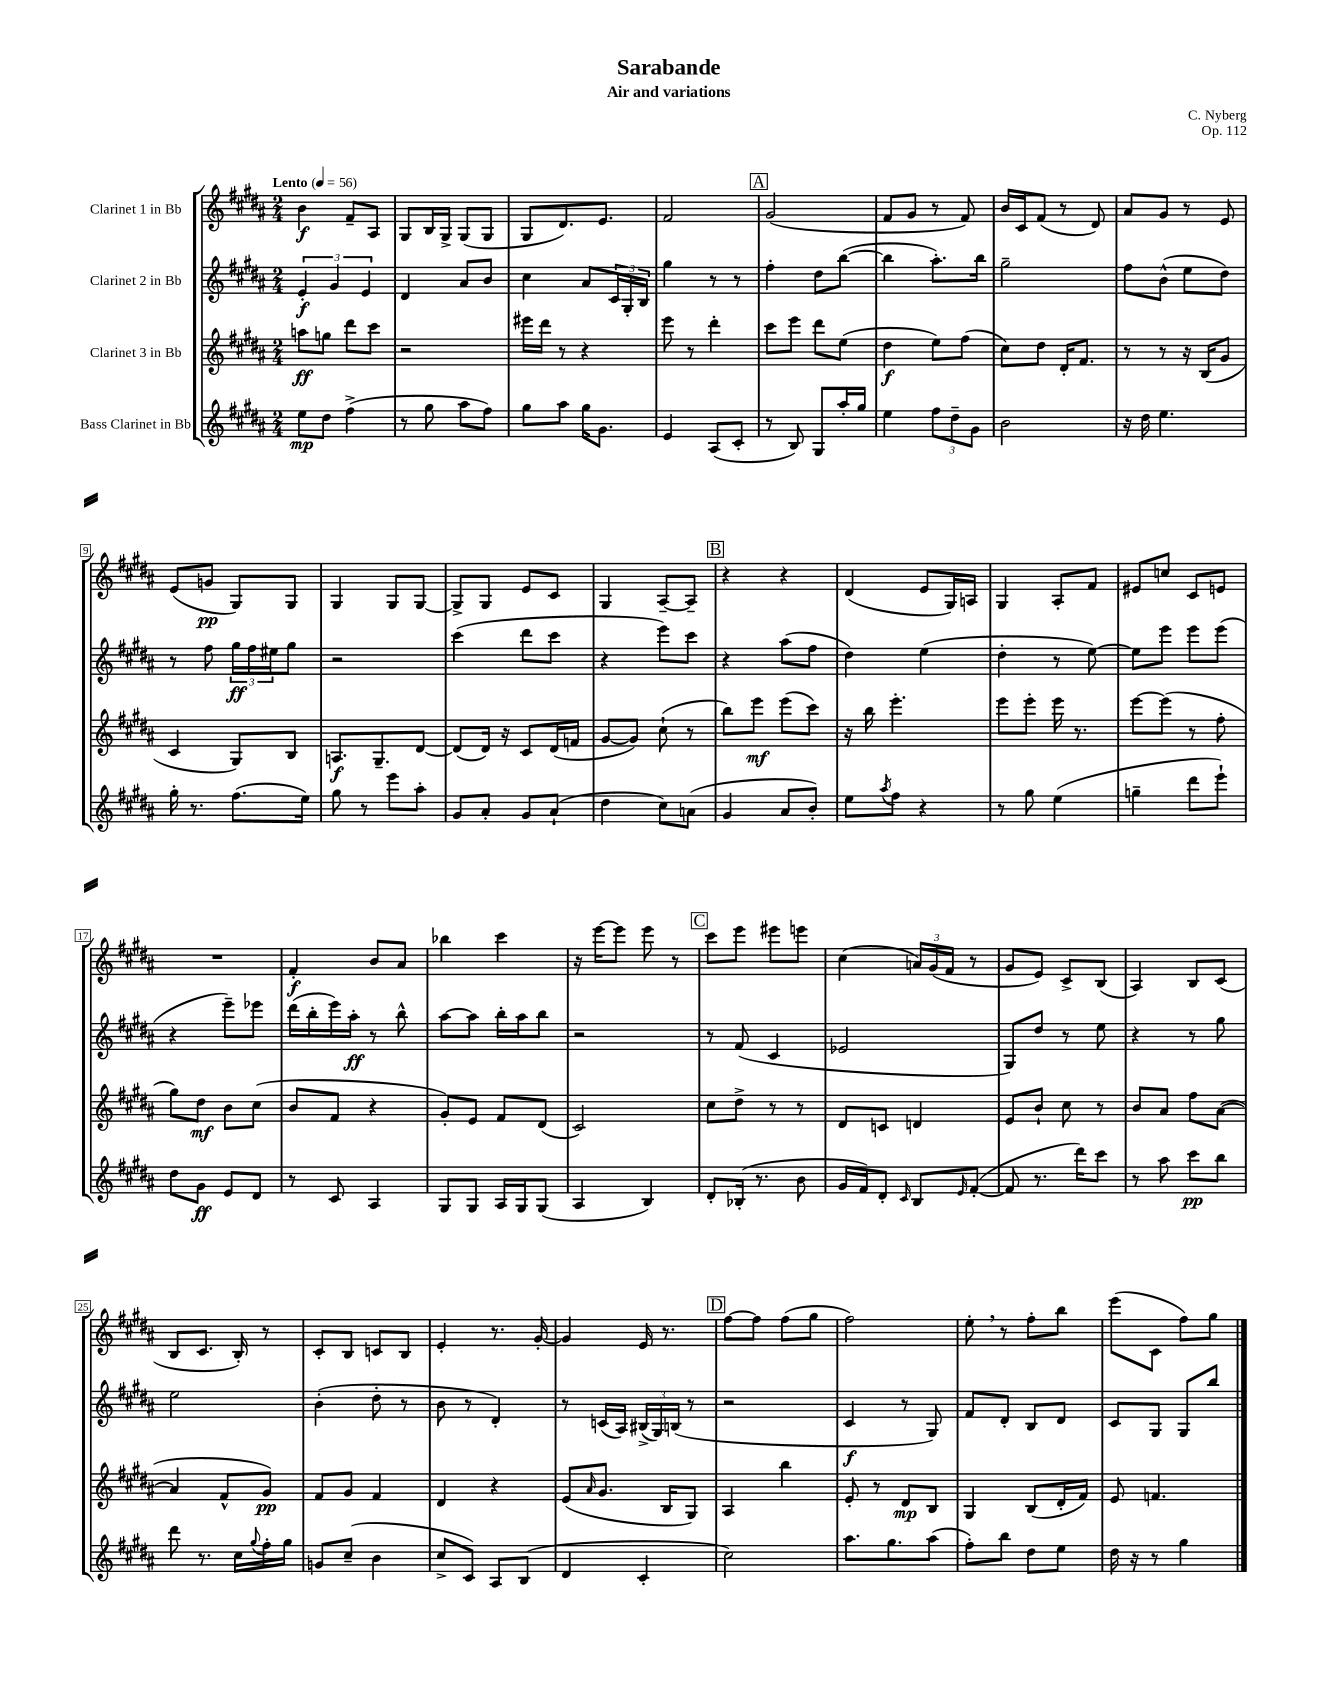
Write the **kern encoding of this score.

**kern	**dynam	**kern	**dynam	**kern	**dynam	**kern	**dynam
*part4	*part4	*part3	*part3	*part2	*part2	*part1	*part1
*staff4	*staff4	*staff3	*staff3	*staff2	*staff2	*staff1	*staff1
*I"Bass Clarinet in Bb	*	*I"Clarinet 3 in Bb	*	*I"Clarinet 2 in Bb	*	*I"Clarinet 1 in Bb	*
*clefG2	*	*clefG2	*	*clefG2	*	*clefG2	*
*k[f#c#g#d#a#]	*	*k[f#c#g#d#a#]	*	*k[f#c#g#d#a#]	*	*k[f#c#g#d#a#]	*
*M2/4	*	*M2/4	*	*M2/4	*	*M2/4	*
*MM56	*	*MM56	*	*MM56	*	*MM56	*
=1	=1	=1	=1	=1	=1	=1	=1
!	!	!	!	!	!	!LO:TX:a:B:t=Lento	!
8ee\L	mp	8aan\L	ff	6e'/	f	4b\	f
8dd#\J	.	8ggn\J	.	.	.	.	.
.	.	.	.	6g#/	.	.	.
(4ff#^\	.	8ddd#\L	.	.	.	8f#~/L	.
.	.	.	.	6e/	.	.	.
.	.	8ccc#\J	.	.	.	8A#/J	.
=2	=2	=2	=2	=2	=2	=2	=2
8r	.	2r	.	4d#/	.	8G#/L	.
8gg#\	.	.	.	.	.	16B/L	.
.	.	.	.	.	.	16G#^/JJ	.
8aa#\L	.	.	.	8a#/L	.	(8G#/L	.
8ff#\J)	.	.	.	8b/J	.	8G#/J	.
=3	=3	=3	=3	=3	=3	=3	=3
8gg#\L	.	16eee#X\LL	.	4cc#\	.	8G#/L	.
.	.	16ddd#\JJ	.	.	.	.	.
8aa#\J	.	8r	.	.	.	8.d#/)	.
16gg#\KL	.	4r	.	8a#/L	.	.	.
8.g#\J	.	.	.	.	.	8.e/J	.
.	.	.	.	24c#/L	.	.	.
.	.	.	.	24G#'/	.	.	.
.	.	.	.	24B/JJ	.	.	.
=4	=4	=4	=4	=4	=4	=4	=4
4e/	.	8eee\	.	4gg#\	.	2f#/	.
.	.	8r	.	.	.	.	.
(8A#/L	.	4ddd#'\	.	8r	.	.	.
8c#'/J	.	.	.	8r	.	.	.
!!LO:REH:place=s1:t=A
=5	=5	=5	=5	=5	=5	=5	=5
8r	.	8ccc#\L	.	4ff#'\	.	(2g#/	.
8B/)	.	8eee\J	.	.	.	.	.
8G#/L	.	8ddd#\L	.	8dd#\L	.	.	.
16aa#'/L	.	(8ee\J	.	([8bb\J	.	.	.
16gg#/JJ	.	.	.	.	.	.	.
=6	=6	=6	=6	=6	=6	=6	=6
4ee\	.	4dd#\	f	4bb\]	.	8f#/L	.
.	.	.	.	.	.	8g#/J	.
12ff#\L	.	8ee\L)	.	8.aa#'\L)	.	8r	.
12dd#~\	.	.	.	.	.	.	.
.	.	(8ff#\J	.	.	.	8f#/)	.
12g#\J	.	.	.	.	.	.	.
.	.	.	.	16bb\Jk	.	.	.
=7	=7	=7	=7	=7	=7	=7	=7
2b\	.	8cc#\L)	.	2gg#~\	.	16b/LL	.
.	.	.	.	.	.	16c#/J	.
.	.	8dd#\J	.	.	.	(8f#/J	.
.	.	16d#'/KL	.	.	.	8r	.
.	.	8.f#/J	.	.	.	.	.
.	.	.	.	.	.	8d#/)	.
=8	=8	=8	=8	=8	=8	=8	=8
16r	.	8r	.	8ff#\L	.	8a#/L	.
16dd#\	.	.	.	.	.	.	.
4.ee\	.	8r	.	(8b^^\J	.	8g#/J	.
.	.	16r	.	8ee\L	.	8r	.
.	.	(16B/KL	.	.	.	.	.
.	.	8g#/J	.	8dd#\J)	.	8e/	.
!!LO:LB:g=z
=9	=9	=9	=9	=9	=9	=9	=9
16gg#'\	.	4c#/	.	8r	.	(8e/L	.
8.r	.	.	.	.	.	.	.
.	.	.	.	8ff#\	.	8gn/J	pp
(8.ff#\L	.	8G#/L)	.	24gg#\LL	ff	8G#/L)	.
.	.	.	.	24ff#\	.	.	.
.	.	.	.	24ee#X\J	.	.	.
.	.	8B/J	.	8gg#\J	.	8G#/J	.
16ee\Jk)	.	.	.	.	.	.	.
=10	=10	=10	=10	=10	=10	=10	=10
8gg#\	.	8.An/L	f	2r	.	4G#/	.
8r	.	.	.	.	.	.	.
.	.	8.G#~/	.	.	.	.	.
8eee\L	.	.	.	.	.	8G#/L	.
8aa#'\J	.	[8d#/J	.	.	.	[8G#/J	.
=11	=11	=11	=11	=11	=11	=11	=11
8g#/L	.	(8d#/L]	.	(4ccc#\	.	8G#^/L]	.
8a#'/J	.	16d#/Jk)	.	.	.	8G#/J	.
.	.	16r	.	.	.	.	.
8g#/L	.	8c#/L	.	8ddd#\L	.	8e/L	.
(8a#`/J	.	(16d#/L	.	8ccc#\J	.	8c#/J	.
.	.	16fn/JJ	.	.	.	.	.
=12	=12	=12	=12	=12	=12	=12	=12
4dd#\	.	[8g#/L	.	4r	.	4G#/	.
.	.	8g#/J])	.	.	.	.	.
8cc#\L)	.	(8cc#`\	.	8eee\L)	.	[8A#~/L	.
(8an\J	.	8r	.	8ccc#\J	.	8A#~/J]	.
!!LO:REH:place=s1:t=B
=13	=13	=13	=13	=13	=13	=13	=13
4g#/	.	8bb\L)	.	4r	.	4r	.
.	.	8eee\J	mf	.	.	.	.
8a#/L	.	(8eee\L	.	(8aa#\L	.	4r	.
8b'/J)	.	8ccc#\J)	.	8ff#\J	.	.	.
=14	=14	=14	=14	=14	=14	=14	=14
8ee\L	.	16r	.	4dd#\)	.	(4d#/	.
.	.	16bb\	.	.	.	.	.
8qaa#/	.	.	.	.	.	.	.
8ff#\J	.	4.eee'\	.	.	.	.	.
4r	.	.	.	(4ee\	.	8e/L	.
.	.	.	.	.	.	16G#/L)	.
.	.	.	.	.	.	16An/JJ	.
=15	=15	=15	=15	=15	=15	=15	=15
8r	.	8eee\L	.	4dd#'\	.	4G#/	.
8gg#\	.	8eee'\J	.	.	.	.	.
(4ee\	.	16eee\	.	8r	.	8A#'/L	.
.	.	8.r	.	.	.	.	.
.	.	.	.	[8ee\)	.	8f#/J	.
=16	=16	=16	=16	=16	=16	=16	=16
4ggn~\	.	[8eee\L	.	8ee\L]	.	8e#X/L	.
.	.	(8eee\J]	.	8eee\J	.	8ccn/J	.
8ddd#\L	.	8r	.	8eee\L	.	8c#/L	.
8eee`\J)	.	8ff#'\	.	(8eee\J	.	8en/J	.
!!LO:LB:g=z
=17	=17	=17	=17	=17	=17	=17	=17
8dd#\L	.	8gg#\L)	.	4r	.	2r	.
8g#\J	ff	8dd#\J	mf	.	.	.	.
8e/L	.	8b\L	.	8eee~\L)	.	.	.
8d#/J	.	(8cc#\J	.	8eee-X\J	.	.	.
=18	=18	=18	=18	=18	=18	=18	=18
8r	.	8b/L	.	(16ddd#\LL	.	4f#'/	f
.	.	.	.	16bb'\	.	.	.
8c#/	.	8f#/J	.	16eee\)	.	.	.
.	.	.	.	16aa#'\JJ	ff	.	.
4A#/	.	4r	.	8r	.	8b/L	.
.	.	.	.	8bb^^\	.	8a#/J	.
=19	=19	=19	=19	=19	=19	=19	=19
8G#/L	.	8g#'/L)	.	[8aa#\L	.	4bb-X\	.
8G#/J	.	8e/J	.	8aa#\J]	.	.	.
16A#/LL	.	8f#/L	.	16bb'\LL	.	4ccc#\	.
16G#/J	.	.	.	16aa#\J	.	.	.
(8G#/J	.	(8d#/J	.	8bb\J	.	.	.
=20	=20	=20	=20	=20	=20	=20	=20
4A#/	.	2c#/)	.	2r	.	16r	.
.	.	.	.	.	.	[16eee\KL	.
.	.	.	.	.	.	8eee\J]	.
4B/)	.	.	.	.	.	8eee\	.
.	.	.	.	.	.	8r	.
!!LO:REH:place=s1:t=C
=21	=21	=21	=21	=21	=21	=21	=21
8d#'/L	.	8cc#\L	.	8r	.	8ccc#\L	.
(16B-X'/Jk	.	8dd#^\J	.	(8f#/	.	8eee\J	.
8.r	.	.	.	.	.	.	.
.	.	8r	.	4c#/	.	8eee#X\L	.
8b\	.	8r	.	.	.	8eeen\J	.
=22	=22	=22	=22	=22	=22	=22	=22
16g#/LL	.	8d#/L	.	2e-X/	.	(4cc#\	.
16f#/J)	.	.	.	.	.	.	.
8d#'/J	.	8cn/J	.	.	.	.	.
16qqc#/	.	.	.	.	.	.	.
8B/L	.	4dn/	.	.	.	24an/LL)	.
.	.	.	.	.	.	(24g#/	.
.	.	.	.	.	.	24f#/JJ	.
16qqe/	.	.	.	.	.	.	.
([8f#'/J	.	.	.	.	.	8r	.
=23	=23	=23	=23	=23	=23	=23	=23
8f#/]	.	8e/L	.	8G#/L)	.	8g#/L	.
8.r	.	8b`/J	.	8dd#/J	.	8e/J)	.
.	.	8cc#\	.	8r	.	8c#^/L	.
16ddd#\KL)	.	.	.	.	.	.	.
8ccc#\J	.	8r	.	8ee\	.	(8B/J	.
=24	=24	=24	=24	=24	=24	=24	=24
8r	.	8b/L	.	4r	.	4A#/)	.
8aa#\	.	8a#/J	.	.	.	.	.
8ccc#\L	pp	8ff#\L	.	8r	.	8B/L	.
8bb\J	.	([8a#\J	.	8gg#\	.	(8c#/J	.
!!LO:LB:g=z
=25	=25	=25	=25	=25	=25	=25	=25
8ddd#\	.	4a#/]	.	2ee\	.	8B/L	.
8.r	.	.	.	.	.	8.c#/J	.
.	.	8f#^^/L	.	.	.	.	.
16cc#\LL	.	.	.	.	.	16B'/)	.
8qqgg#/	.	.	.	.	.	.	.
16ff#'\	.	8g#/J)	pp	.	.	8r	.
16gg#\JJ	.	.	.	.	.	.	.
=26	=26	=26	=26	=26	=26	=26	=26
8gn/L	.	8f#/L	.	(4b'\	.	8c#'/L	.
(8cc#~/J	.	8g#/J	.	.	.	8B/J	.
4b\	.	4f#/	.	8dd#'\	.	8cn/L	.
.	.	.	.	8r	.	8B/J	.
=27	=27	=27	=27	=27	=27	=27	=27
8cc#^/L	.	4d#/	.	8b\	.	4e'/	.
8c#/J)	.	.	.	8r	.	.	.
8A#/L	.	4r	.	4d#'/)	.	8.r	.
(8B/J	.	.	.	.	.	.	.
.	.	.	.	.	.	[16g#'/	.
=28	=28	=28	=28	=28	=28	=28	=28
4d#/	.	(8e/L	.	8r	.	4g#/]	.
.	.	16qqa#/	.	.	.	.	.
.	.	8.g#/J	.	(16cn/LL	.	.	.
.	.	.	.	16A#/JJ)	.	.	.
4c#'/	.	.	.	(24B#X^/LL	.	16e/	.
.	.	.	.	24G#/)	.	.	.
.	.	16B/KL	.	.	.	8.r	.
.	.	.	.	(24Bn/JJ	.	.	.
.	.	8G#/J)	.	8r	.	.	.
!!LO:REH:place=s1:t=D
=29	=29	=29	=29	=29	=29	=29	=29
2cc#\)	.	4A#/	.	2r	.	[8ff#\L	.
.	.	.	.	.	.	8ff#\J]	.
.	.	4bb\	.	.	.	(8ff#\L	.
.	.	.	.	.	.	8gg#\J	.
=30	=30	=30	=30	=30	=30	=30	=30
8.aa#\L	.	8e'/	.	4c#/	f	2ff#\)	.
.	.	8r	.	.	.	.	.
8.gg#\	.	.	.	.	.	.	.
.	.	8d#/L	mp	8r	.	.	.
(8aa#\J	.	8B/J	.	8G#/)	.	.	.
=31	=31	=31	=31	=31	=31	=31	=31
8ff#'\L)	.	4G#/	.	8f#/L	.	8ee',\	.
8bb\J	.	.	.	8d#'/J	.	8r	.
8dd#\L	.	(8B/L	.	8B/L	.	8ff#'\L	.
8ee\J	.	16d#'/L	.	8d#/J	.	8bb\J	.
.	.	16f#/JJ)	.	.	.	.	.
=32	=32	=32	=32	=32	=32	=32	=32
16dd#\	.	8e/	.	8c#/L	.	(8eee\L	.
16r	.	.	.	.	.	.	.
8r	.	4.fn/	.	8G#/J	.	8c#\J	.
4gg#\	.	.	.	8G#/L	.	8ff#\L)	.
.	.	.	.	8bb/J	.	8gg#\J	.
==	==	==	==	==	==	==	==
*-	*-	*-	*-	*-	*-	*-	*-
